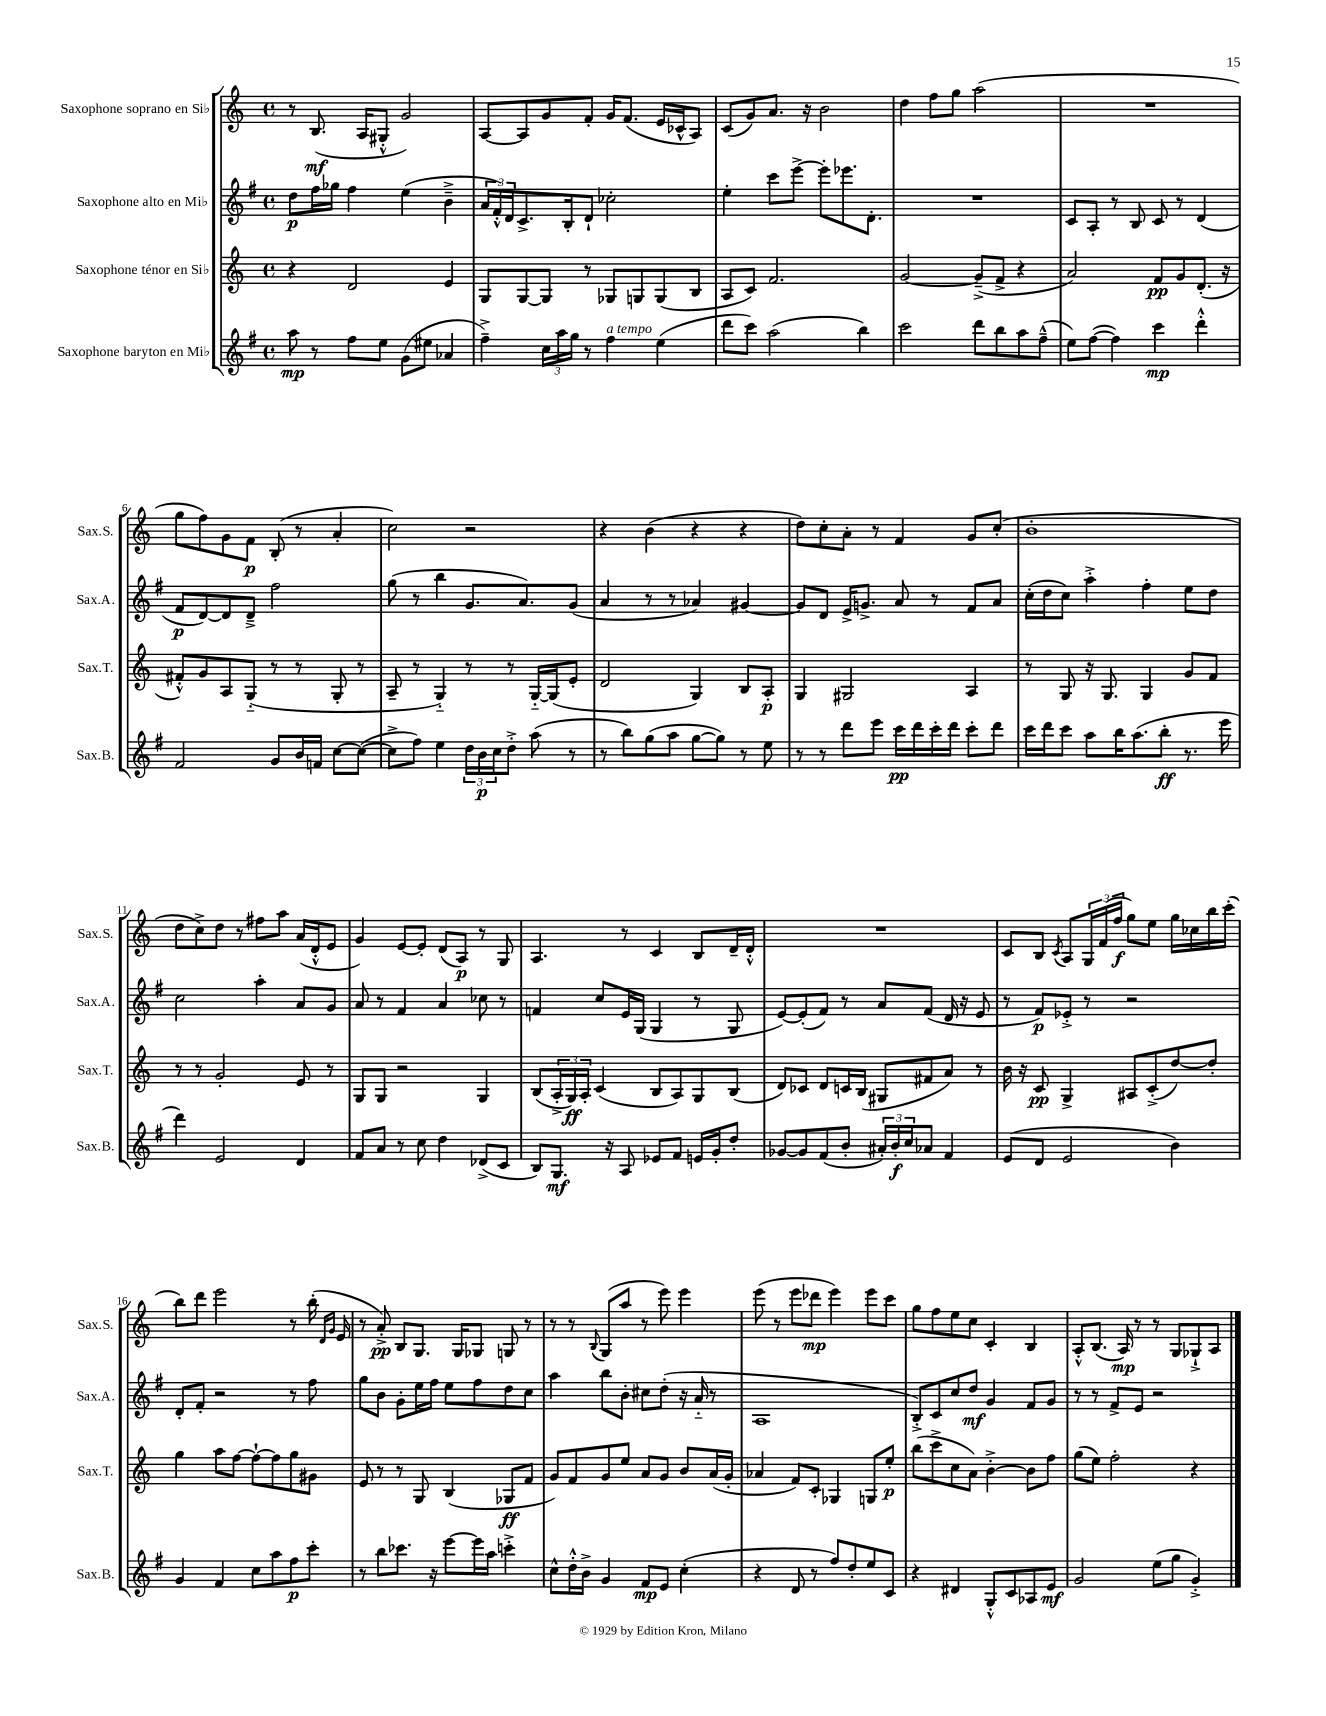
<<
\new StaffGroup <<
\new Staff = "s0" \with { instrumentName = "Saxophone soprano en Sib" shortInstrumentName = "Sax.S." } {
    \clef treble \key c \major \defaultTimeSignature \time 4/4
    r8 b8.\mf( a16 gis8-.-^ g'2) |
    a8~ a8 g'8 f'8-. g'16 f'8.( e'16 ces'16-^ a8) |
    c'8( g'8) a'8. r16 b'2 |
    d''4 f''8 g''8 a''2( |
    R1 |
    g''8 f''8) g'8 f'8\p b8-.( r8 a'4-. |
    c''2) r2 |
    r4 b'4( r4 r4 |
    d''8) c''8-. a'8-. r8 f'4 g'8 c''8-.( |
    b'1-. |
    d''8 c''8->) d''8 r8 fis''8 a''8 a'16( d'16-.-^ e'8 |
    g'4) e'8~ e'8-. d'8( a8\p) r8 g8 |
    a4. r8 c'4 b8 d'16-- d'16-.-^ |
    R1 |
    c'8 b8 \acciaccatura { c'8 } a8 \tuplet 3/2 { g16 f'16( f''16\f } g''8) e''8 g''16 ces''16 b''16 c'''16-.( |
    b''8) d'''8 e'''2 r8 b''16-.( \grace { d'16 g'16 } e'16 |
    r8 a'8-.->\pp) b8 g8. g16 ges8 g8 r8 |
    r8 r8 \appoggiatura { b8 } g8( a''8 r8 e'''8) e'''4 |
    e'''8( r8 e'''8 des'''8\mp e'''4) e'''8 c'''8 |
    g''8 f''8 e''8 c''8 c'4-. b4 |
    a8-.-^ b8.( a16\mp) r8 r8 g8 ges8-!-> a8 \bar "|." |
}
\new Staff = "s1" \with { instrumentName = "Saxophone alto en Mib" shortInstrumentName = "Sax.A." } {
    \clef treble \key g \major \defaultTimeSignature \time 4/4
    d''8\p fis''16 ges''16 fis''4 e''4( b'4---> |
    \tuplet 3/2 { a'16 fis'16-.-^) d'16 } c'8.-> b16-. d'8-! ces''2-. |
    e''4-. c'''8 e'''8~-> e'''8-. ees'''8. d'8.-. |
    R1 |
    c'8 a8-. r8 b8 c'8 r8 d'4( |
    fis'8\p d'8~) d'8 d'8---> fis''2 |
    g''8( r8 b''4 g'8. a'8.) g'8( |
    a'4 r8 r8 aes'4) gis'4~ |
    gis'8 d'8 e'16-> g'8.-> a'8 r8 fis'8 a'8 |
    c''16-.( d''16 c''8) a''4-.-> fis''4-. e''8 d''8 |
    c''2 a''4-. a'8 g'8 |
    a'8 r8 fis'4 a'4 ces''8 r8 |
    f'4 c''8 e'16 g16( g4 r8 g8 |
    e'8~) e'8-.( fis'8) r8 a'8 fis'8( d'16 r16 e'8 |
    r8 fis'8\p) ees'8-.-> r8 r2 |
    d'8-. fis'8-. r2 r8 fis''8 |
    g''8 b'8 g'8-. e''16 fis''16 e''8 fis''8 d''8 c''8 |
    a''4 b''8 b'8-. cis''8 d''8-.( r16 a'16-_ r8 |
    a1 |
    b8-.->) c'8 c''8 d''8\mf g'4 fis'8 g'8 |
    r8 r8 fis'8-> e'8 r2 \bar "|." |
}
\new Staff = "s2" \with { instrumentName = "Saxophone ténor en Sib" shortInstrumentName = "Sax.T." } {
    \clef treble \key c \major \defaultTimeSignature \time 4/4
    r4 d'2 e'4 |
    g8 g8~ g8 r8 ges8 g8 g8( b8 |
    a8 c'8) f'2. |
    g'2~ g'8--->( f'8-> r4 |
    a'2) f'8\pp g'8 d'8.-.( r16 |
    fis'8-.-^) g'8 a8 g8-_( r8 r8 g8-. r8 |
    a8-- r8 g4-_) r8 r8 g16~-_ g16( e'8-. |
    d'2 g4) b8 a8-.\p |
    g4 gis2 a4 |
    r8 g8 r16 g8. g4 g'8 f'8 |
    r8 r8 g'2-. e'8 r8 |
    g8 g8 r2 g4 |
    b8( \tuplet 3/2 { a16-.-> g16\ff) a16-. } c'4( b8 a8) g8 b8( |
    d'8) ces'8 d'8 c'16 b16( gis8 fis'8 a'8) r8 |
    b'16 r16 c'8\pp g4-> ais8 c'8-.->( d''8~) d''8-. |
    g''4 a''8 f''8~ f''8~-! f''8 g''8 gis'8 |
    e'8 r8 r8 g8 b4( ges8\ff f'8 |
    g'8) f'8 g'8 e''8 a'8 g'8 b'8 a'16( g'16-. |
    aes'4 f'8) c'8-. ges4 g8 e''8-.\p |
    b''8( c'''8-> c''8 a'8) b'4~-.-> b'8 f''8 |
    g''8( e''8) f''2-. r4 \bar "|." |
}
\new Staff = "s3" \with { instrumentName = "Saxophone baryton en Mib" shortInstrumentName = "Sax.B." } {
    \clef treble \key g \major \defaultTimeSignature \time 4/4
    a''8\mp r8 fis''8 e''8 g'8( eis''8 aes'4 |
    fis''4--->) \tuplet 3/2 { c''16 a''16 g''16 } r8 fis''4^\markup { \italic "a tempo" } e''4( |
    d'''8 c'''8) a''2( b''4) |
    c'''2 d'''8 b''8 a''8 fis''8---^( |
    e''8) fis''8~( fis''4) c'''4\mp d'''4-.-^ |
    fis'2 g'8 b'16 f'16 c''8~ c''8~( |
    c''8-> fis''8) e''4 \tuplet 3/2 { d''16 b'16\p c''16 } d''8-.-> a''8( r8 |
    r8 b''8) g''8( a''8 g''8~ g''8) r8 e''8 |
    r8 r8 d'''8 e'''8 c'''16\pp d'''16 c'''16-. d'''16 c'''8-. d'''8 |
    c'''16 d'''16 c'''8 a''8 b''16 a''8.( b''8-.\ff r8. e'''16 |
    d'''4) e'2 d'4 |
    fis'8 a'8 r8 c''8 d''4 des'8->( c'8 |
    b8) g8.\mf r16 a8 ees'8 fis'8 e'16 g'16-. d''8-. |
    ges'8~ ges'8 fis'8( b'8-. \tuplet 3/2 { ais'16-.) b'16-.\f c''16 } aes'8 fis'4 |
    e'8( d'8 e'2 b'4) |
    g'4 fis'4 c''8 a''8 fis''8\p c'''8-. |
    r8 b''8 ces'''8. r16 e'''8~ e'''16 a''16 c'''4-.-> |
    c''8-^ d''16-.-^ b'16-> g'4 fis'8\mp e'8 c''4-.( |
    r4 d'8 r8 fis''8) d''8-. e''8 c'8 |
    r4 dis'4 g8-.-^ c'8 aes8 e'8\mf |
    g'2 e''8( g''8 g'4-.->) \bar "|." |
}
>>
>>
